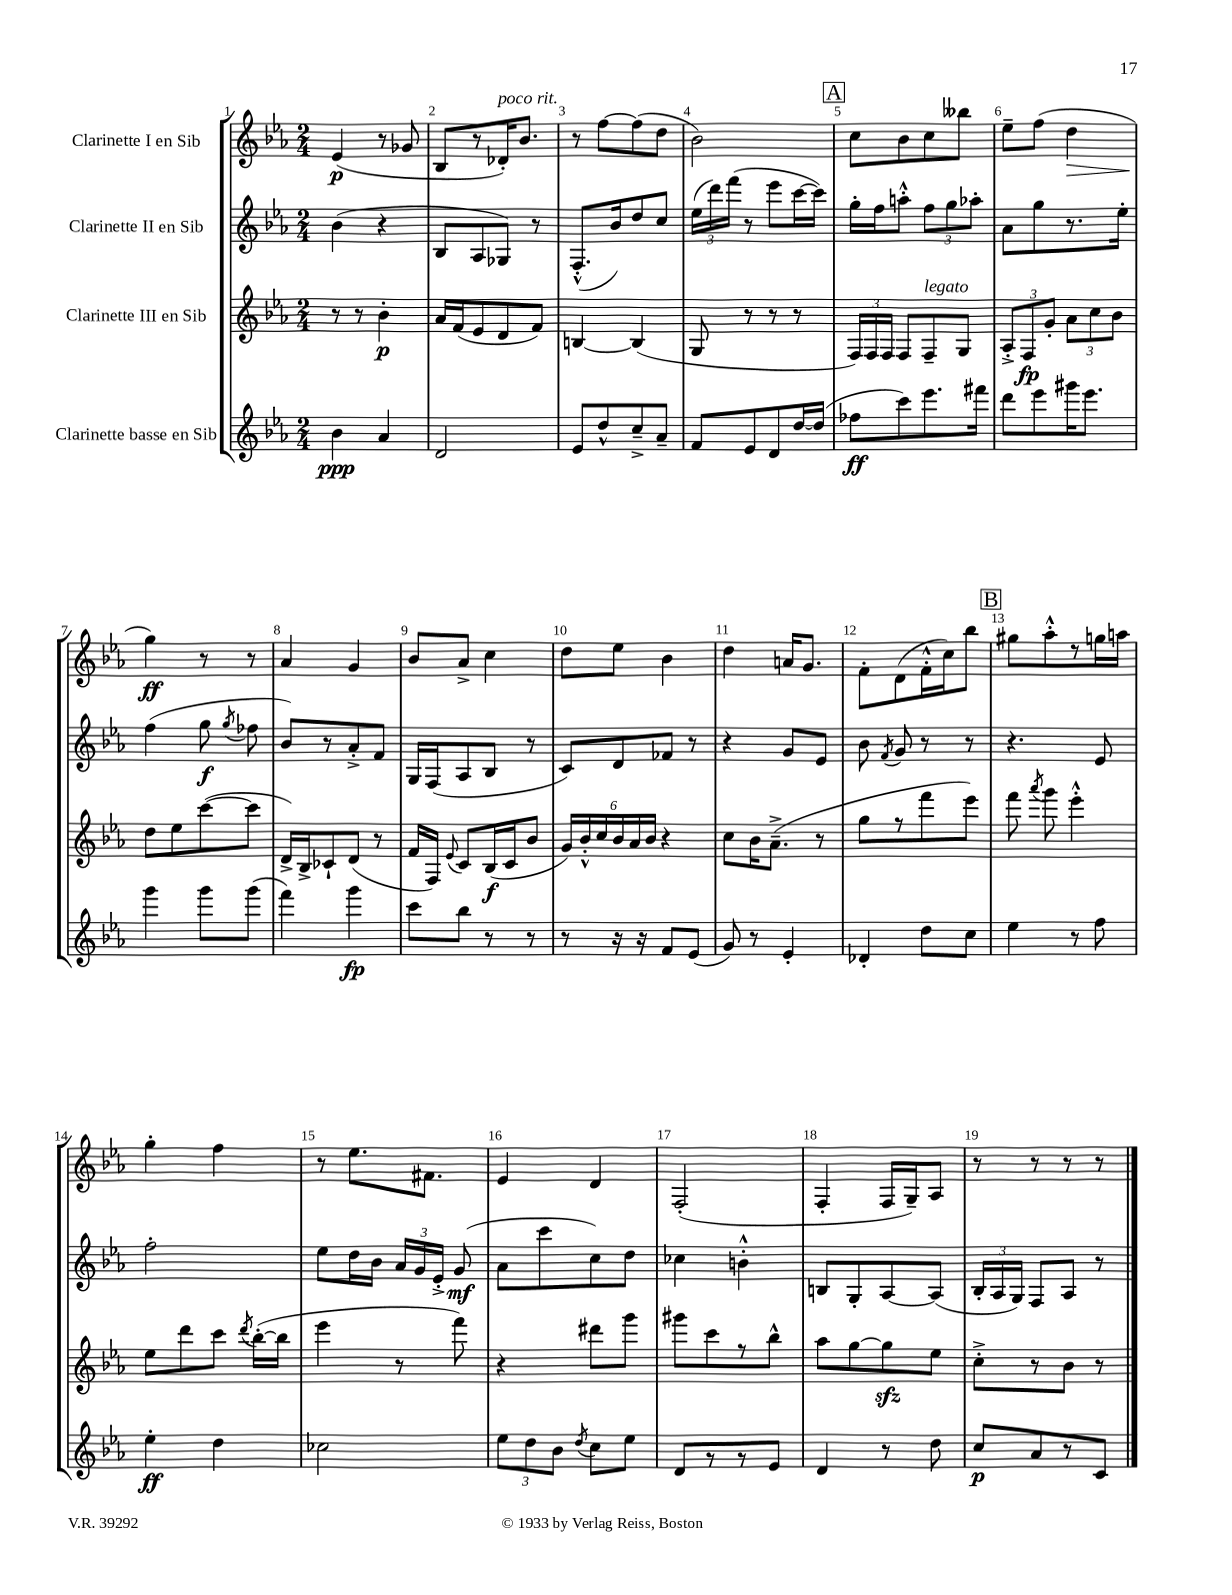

**kern	**kern	**kern	**kern
*staff4	*staff3	*staff2	*staff1
*clefG2	*clefG2	*clefG2	*clefG2
*k[b-e-a-]	*k[b-e-a-]	*k[b-e-a-]	*k[b-e-a-]
*M2/4	*M2/4	*M2/4	*M2/4
4b-\	8r	(4b-\	(4e-/
.	8r	.	.
4a-/	4b-'\	4r	8r
.	.	.	8g-/
=	=	=	=
2d/	16a-/LL	8B-/L	8B-/L
.	(16f/J	.	.
.	8e-/	8A-/	8r
.	8d/	8G-/J)	16d-'/K)
.	.	.	8.b-/J
.	8f/J)	8r	.
=	=	=	=
8e-/L	[4B/	(8.F'^^/L	8r
8dd^^/	.	.	[8ff\L
.	.	16b-/k)	.
8cc~^/	(4B/]	8dd/	(8ff\]
8a-~/J	.	8cc/J	8dd\J
=	=	=	=
8f/L	8G/	(24ee-\LL	2b-\)
.	.	24ddd\)	.
.	.	(24fff\JJ	.
8e-/	8r	8r	.
8d/	8r	8eee-\L	.
[16dd/L	8r	[16ccc\L	.
(16dd/]JJ	.	16ccc\]JJ)	.
=	=	=	=
8ff-\L	24F/LL)	16gg'\LL	8cc\L
.	24F/	.	.
.	.	16ff\J	.
.	24F/JJ	.	.
8ccc\)	8F/L	8aa'^^\J	8b-\
8.eee-\	8F~/	12ff\L	8cc\
.	.	12gg\	.
.	8G/J	.	8bb--\J
.	.	12aa-'\J	.
16fff#\Jk	.	.	.
=	=	=	=
8ddd\L	12A-'^/L	8a-\L	8ee-~\L
.	12F/	.	.
8eee-\	.	8gg\	(8ff\J
.	12g'/J	.	.
16ggg#\K	12a-\L	8.r	4dd\
8.eee-\J	.	.	.
.	12cc\	.	.
.	12b-\J	.	.
.	.	16ee-'\Jk	.
=	=	=	=
4ggg\	8dd\L	(4ff\	4gg\)
.	8ee-\	.	.
8ggg\L	([8ccc\	8gg\	8r
.	.	8qgg/	.
(8ggg\J	8ccc\]J	8ff-\	8r
=	=	=	=
4fff\)	16d^/LL)	8b-/L)	4a-/
.	16B-^/J	.	.
.	8c-`/	8r	.
4ggg\	(8d/J	8a-'^/	4g/
.	8r	8f/J	.
=	=	=	=
8ccc\L	16f/LL	16G/LL	8b-/L
.	16F/JJ)	(16F/J	.
.	8qqe-/	.	.
8bb-\J	8c/L	8A-/	8a-^/J
8r	(16B-/L	8B-/J	4cc\
.	16c/J	.	.
8r	8b-/J	8r	.
=	=	=	=
8r	24g/LL)	8c/L)	8dd\L
.	24b-'^^/	.	.
.	24cc/	.	.
16r	24b-/	8d/	8ee-\J
.	24a-/	.	.
16r	.	.	.
.	24b-/JJ	.	.
8f/L	4r	8f-/J	4b-\
(8e-/J	.	8r	.
=	=	=	=
8g/)	8cc\L	4r	4dd\
8r	16b-\K	.	.
.	(8.a-~^\J	.	.
4e-'/	.	8g/L	16a/LK
.	.	.	8.g/J
.	8r	8e-/J	.
=	=	=	=
4d-'/	8gg\L	8b-\	8f'\L
.	.	8qf/	.
.	8r	8g/	(8d\
8dd\L	8fff\	8r	16f'^^\L
.	.	.	16cc\J)
8cc\J	8eee-\J)	8r	8bb-\J
=	=	=	=
4ee-\	8fff\	4.r	8gg#\L
.	8qaaa-/	.	.
.	8ggg\	.	8aa-'^^\
8r	4eee-'^^\	.	8r
8ff\	.	8e-/	16gg\L
.	.	.	16aa\JJ
=	=	=	=
4ee-'\	8ee-\L	2ff'\	4gg'\
.	8ddd\	.	.
4dd\	8ccc\J	.	4ff\
.	8qddd/	.	.
.	([16bb-'\LL	.	.
.	16bb-\]JJ	.	.
=	=	=	=
2cc-\	4eee-\	8ee-\L	8r
.	.	16dd\L	8.ee-\L
.	.	16b-\JJ	.
.	8r	24a-/LL	.
.	.	24g/	.
.	.	.	8.f#\J
.	.	24e-'^/JJ	.
.	8fff\)	(8g/	.
=	=	=	=
12ee-\L	4r	8a-\L	4e-/
12dd\	.	.	.
.	.	8ccc\	.
12b-\J	.	.	.
8qdd/	.	.	.
8cc\L	8ddd#\L	8cc\)	4d/
8ee-\J	8ggg\J	8dd\J	.
=	=	=	=
8d/L	8ggg#\L	4cc-\	(2F'/
8r	8ccc\	.	.
8r	8r	4b'^^\	.
8e-/J	8bb-^^\J	.	.
=	=	=	=
4d/	8aa-\L	8B/L	4F'/
.	[8gg\	8G'/	.
8r	8gg\]	[8A-/	16F/LL
.	.	.	16G~/J)
8dd\	8ee-\J	(8A-/]J	8A-/J
=	=	=	=
8cc/L	8cc'^\L	24B-'/LL	8r
.	.	24A-/	.
.	.	24G/JJ)	.
8a-/	8r	8F/L	8r
8r	8b-\J	8A-/J	8r
8c/J	8r	8r	8r
==	==	==	==
*-	*-	*-	*-
